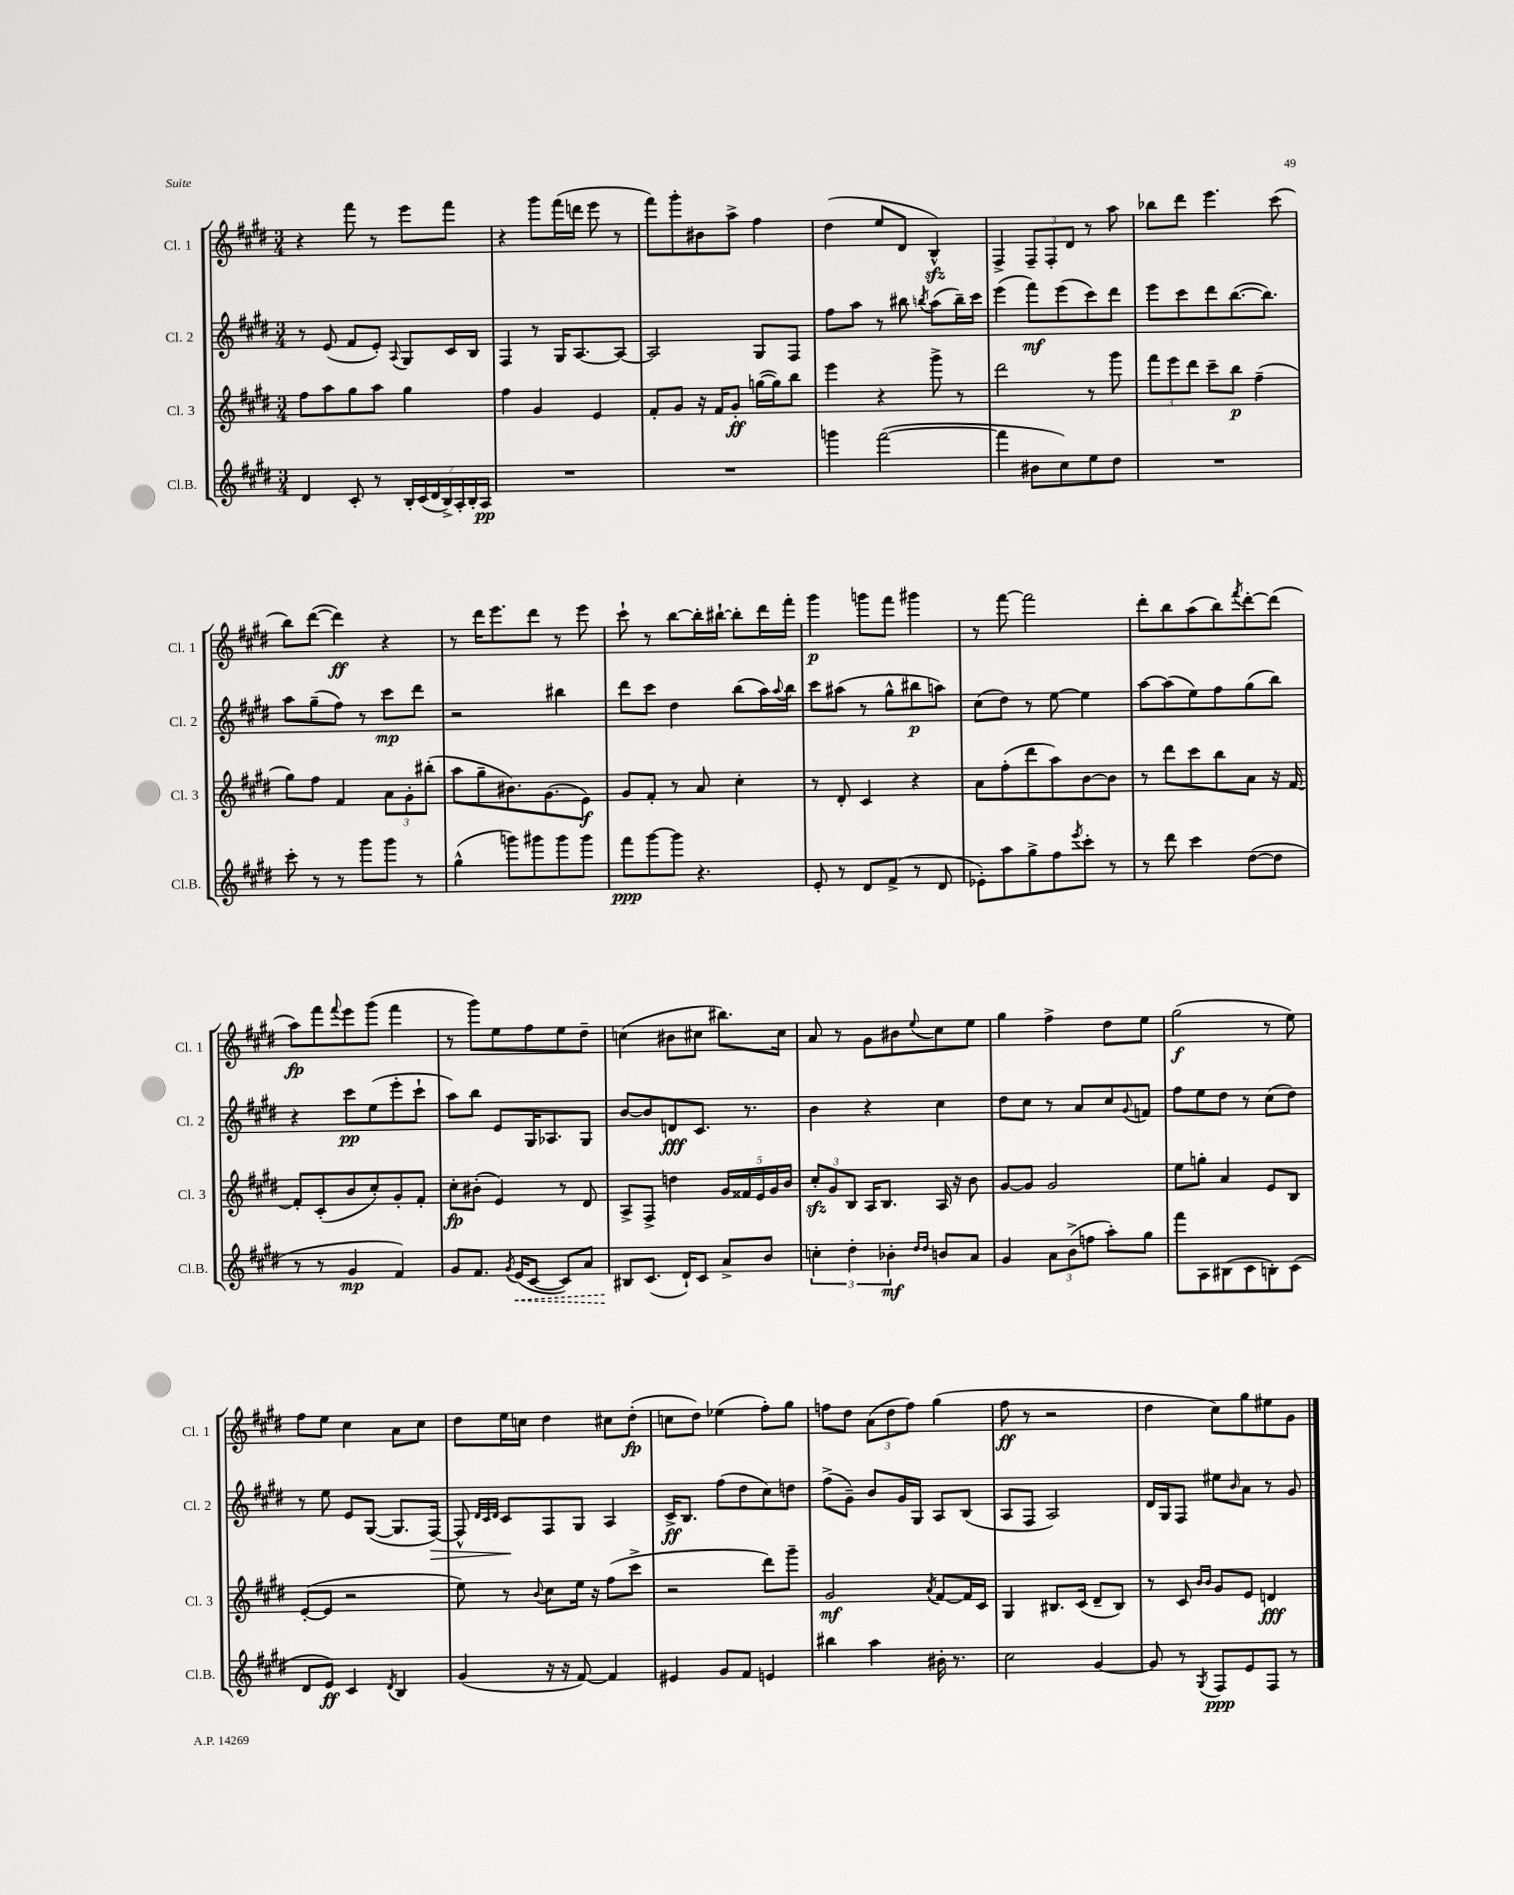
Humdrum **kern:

**kern	**kern	**kern	**kern
*staff4	*staff3	*staff2	*staff1
*clefG2	*clefG2	*clefG2	*clefG2
*k[f#c#g#d#]	*k[f#c#g#d#]	*k[f#c#g#d#]	*k[f#c#g#d#]
*M3/4	*M3/4	*M3/4	*M3/4
4d#	8ff#	8r	4r
.	8aa	(8e	.
8c#'	8gg#	8f#	8fff#
8r	8aa	8e')	8r
.	.	8qqA	.
28B'	4gg#	8G#	8eee
(28c#	.	.	.
28d#	.	.	.
28B^)	.	.	.
.	.	16c#	8fff#
28A'	.	.	.
28B'	.	.	.
.	.	16B	.
28A	.	.	.
=	=	=	=
2.r	4ff#	4F#	4r
.	4g#	8r	8ggg#
.	.	16G#	(16fff#
.	.	[8.A	16ddd
.	4e	.	8eee
.	.	8A_	8r
=	=	=	=
2.r	8f#'	2A]	8fff#)
.	8g#	.	8ggg#'
.	16r	.	8b#
.	16f#	.	.
.	8g#'	.	8aa^
.	([16gg	8G#	4ff#
.	16gg])	.	.
.	8bb	8F#	.
=	=	=	=
4ggg	4eee	8ff#	(4dd#
.	.	8aa	.
([2fff#	4r	8r	8ee
.	.	8bb#	8d#
.	.	8qbb	.
.	8ggg#^	(8aa	4B^^)
.	8r	16bb~)	.
.	.	16ccc#	.
=	=	=	=
4fff#]	2ddd#	(4eee	4F#^
8b#	.	8fff#)	12F#~
.	.	.	12F#'
8cc#)	.	(8eee	.
.	.	.	12d#
8ee	8r	8ccc#)	8r
8dd#	8ggg#	8ddd#	8aa
=	=	=	=
2.r	12fff#	8eee	8bb-
.	12eee	.	.
.	.	8ccc#	8ddd#
.	12ddd#	.	.
.	8ccc#~	8ddd#	4.eee
.	8bb	([8.bb	.
.	(4ff#~	.	.
.	.	8.bb])	.
.	.	.	(8ccc#
=	=	=	=
8ccc#'	8gg#)	8aa	8bb)
8r	8ff#	(8gg#~	([8ddd#
8r	4f#	8ff#)	4ddd#])
8ggg#	.	8r	.
8ggg#	12a	8ccc#	4r
.	12g#'	.	.
8r	.	8ddd#	.
.	(12bb#'	.	.
=	=	=	=
(4gg#^^	8aa	2r	8r
.	8gg#~	.	16ddd#
.	.	.	8.eee
8ggg)	8.b#)	.	.
8ggg#	.	.	8ddd#
.	(8.g#	.	.
8ggg#	.	4bb#	8r
8ggg#	8e)	.	8eee
=	=	=	=
8fff#	8g#	8ddd#	8ccc#`
[8ggg#	8f#'	8ccc#	8r
8ggg#]	8r	4dd#	[8bb
4.r	8a	.	16bb']
.	.	.	[16bb#`
.	4cc#'	(8bb	8bb#']
.	.	16aa)	16ddd#
.	.	8qqaa	.
.	.	16bb	16fff#'
=	=	=	=
8e'	8r	8ccc#	4ggg#
8r	8d#'	(8aa#	.
8d#	4c#	8r	8ggg
(8f#^	.	8gg#^^	8fff#
8r	4r	8bb#	4ggg#
8d#	.	8aa)	.
=	=	=	=
8e-')	8a	(8cc#	8r
8aa	(8ff#'	8dd#)	[8fff#
8gg#^	8ddd#	8r	2fff#]
8ff#	8aa)	[8ee	.
8qeee	.	.	.
8ccc#'	[8b	4ee]	.
8r	8b]	.	.
=	=	=	=
8r	8r	[8aa	8ddd#'
8ddd#	8ddd#	(8aa]	8bb
4ccc#	8ccc#	8ee)	(8aa
.	8bb	8ff#	8bb)
.	.	.	8qfff#
([8dd#	8a	(8gg#	[8ddd#'
8dd#]	16r	8bb)	(8ddd#]
.	[16f#	.	.
=	=	=	=
8r	8f#']	4r	8aa)
8r	(8c#'	.	8fff#
.	.	.	8qqfff#
4g#	8b	8ccc#	8eee
.	8cc#')	(8ee	(8ggg#
4f#)	8g#'	8eee'	4fff#
.	8f#'	8ccc#`	.
=	=	=	=
8g#	8cc#'	8aa)	8r
8.f#	(8b#'	8bb	8ggg#)
.	4e)	8e	8ee
8qg#	.	.	.
(16e	.	.	.
[8c#	.	16G#	8ff#
.	.	8.A-	.
8c#])	8r	.	8ee
8a	8d#	8G#	8dd#~
=	=	=	=
8B#	8A^	[8b	(4cc
(8.c#	8F#^	8b]	.
.	4dd	8d	8b#
16d#`)	.	.	.
8c#	.	8.c#	8cc#
8a^	20g#	.	8.bb#)
.	20f##	.	.
.	.	8.r	.
.	20e	.	.
8b	.	.	.
.	20g#	.	.
.	.	.	16cc#
.	20b	.	.
=	=	=	=
6cc'	12cc#'	4b	8a
.	12g#	.	.
.	.	.	8r
6dd#'	12B	.	.
.	16A	4r	8g#
.	8.B	.	.
6b-'	.	.	.
.	.	.	8b#
16qqdd#	.	.	.
16qqdd#	.	.	8qqee
8b	16A	4cc#	8cc#
.	16r	.	.
8a	8b	.	8ee
=	=	=	=
4g#	[8g#	8dd#	4gg#
.	8g#]	8cc#	.
12a	2g#	8r	4ff#^
(12b^	.	.	.
.	.	8a	.
12ff	.	.	.
8aa')	.	8cc#	8dd#
.	.	8qqg#	.
8gg#	.	8f	8ee
=	=	=	=
8fff#	8ee	8ff#	(2gg#
8A	8gg'	8ee	.
(8B#	4a	8dd#	.
8c#	.	8r	.
8B')	8e	(8cc#	8r
(8c#	8B	8dd#)	8ee)
=	=	=	=
8d#	([8e'	8r	8ff#
8e)	8e]	8ee	8ee
4c#	2r	8e	4cc#
.	.	([8G#	.
8qd#	.	.	.
4B	.	8.G#]	8a
.	.	.	8cc#
.	.	[16F#)	.
=	=	=	=
(4g#	8ee)	8F#^^]	8dd#
.	.	32qqd#	.
.	.	32qqc#	.
.	.	32qqd#	.
.	8r	8c#	16ee
.	.	.	16cc
.	8qqb	.	.
16r	8cc#	8F#	4dd#
16r	.	.	.
[8f#)	16ee	8G#	.
.	16r	.	.
4f#]	(8ff#	4A	8cc#
.	8ccc#^	.	(8dd#'
=	=	=	=
4e#	2r	16c#^	8cc
.	.	8.B	.
.	.	.	8dd#)
8g#	.	(8ff#	(4ee-
8f#	.	8dd#	.
4e	8ddd#)	8cc#)	8ff#')
.	8ggg#~	8dd	8gg#
=	=	=	=
4bb#	2g#	(8ff#^	8ff
.	.	8g#~)	8dd#
4aa	.	8b	(12a
.	.	.	12dd#
.	.	16g#	.
.	.	.	12ff)
.	.	16G#	.
.	8qa	.	.
16b#'	[8f#	8A	(4gg#
8.r	.	.	.
.	16f#]	(8B	.
.	16c#	.	.
=	=	=	=
2cc#	4G#	8A	8ff#
.	.	8F#	8r
.	8.B#	2A)	2r
.	(16c#	.	.
[4g#	8d#~	.	.
.	8B#)	.	.
=	=	=	=
8g#]	8r	16d#	4dd#
.	.	16G#	.
8r	8c#	8F#	.
.	16qqb	.	.
8qG#	16qqb	.	.
8F#	8g#	8ee#	8cc#)
.	.	16qqb	.
8e	8e	8a	8gg#
8F#	4d	8r	8ee#
8r	.	8g#	8g#
==	==	==	==
*-	*-	*-	*-
